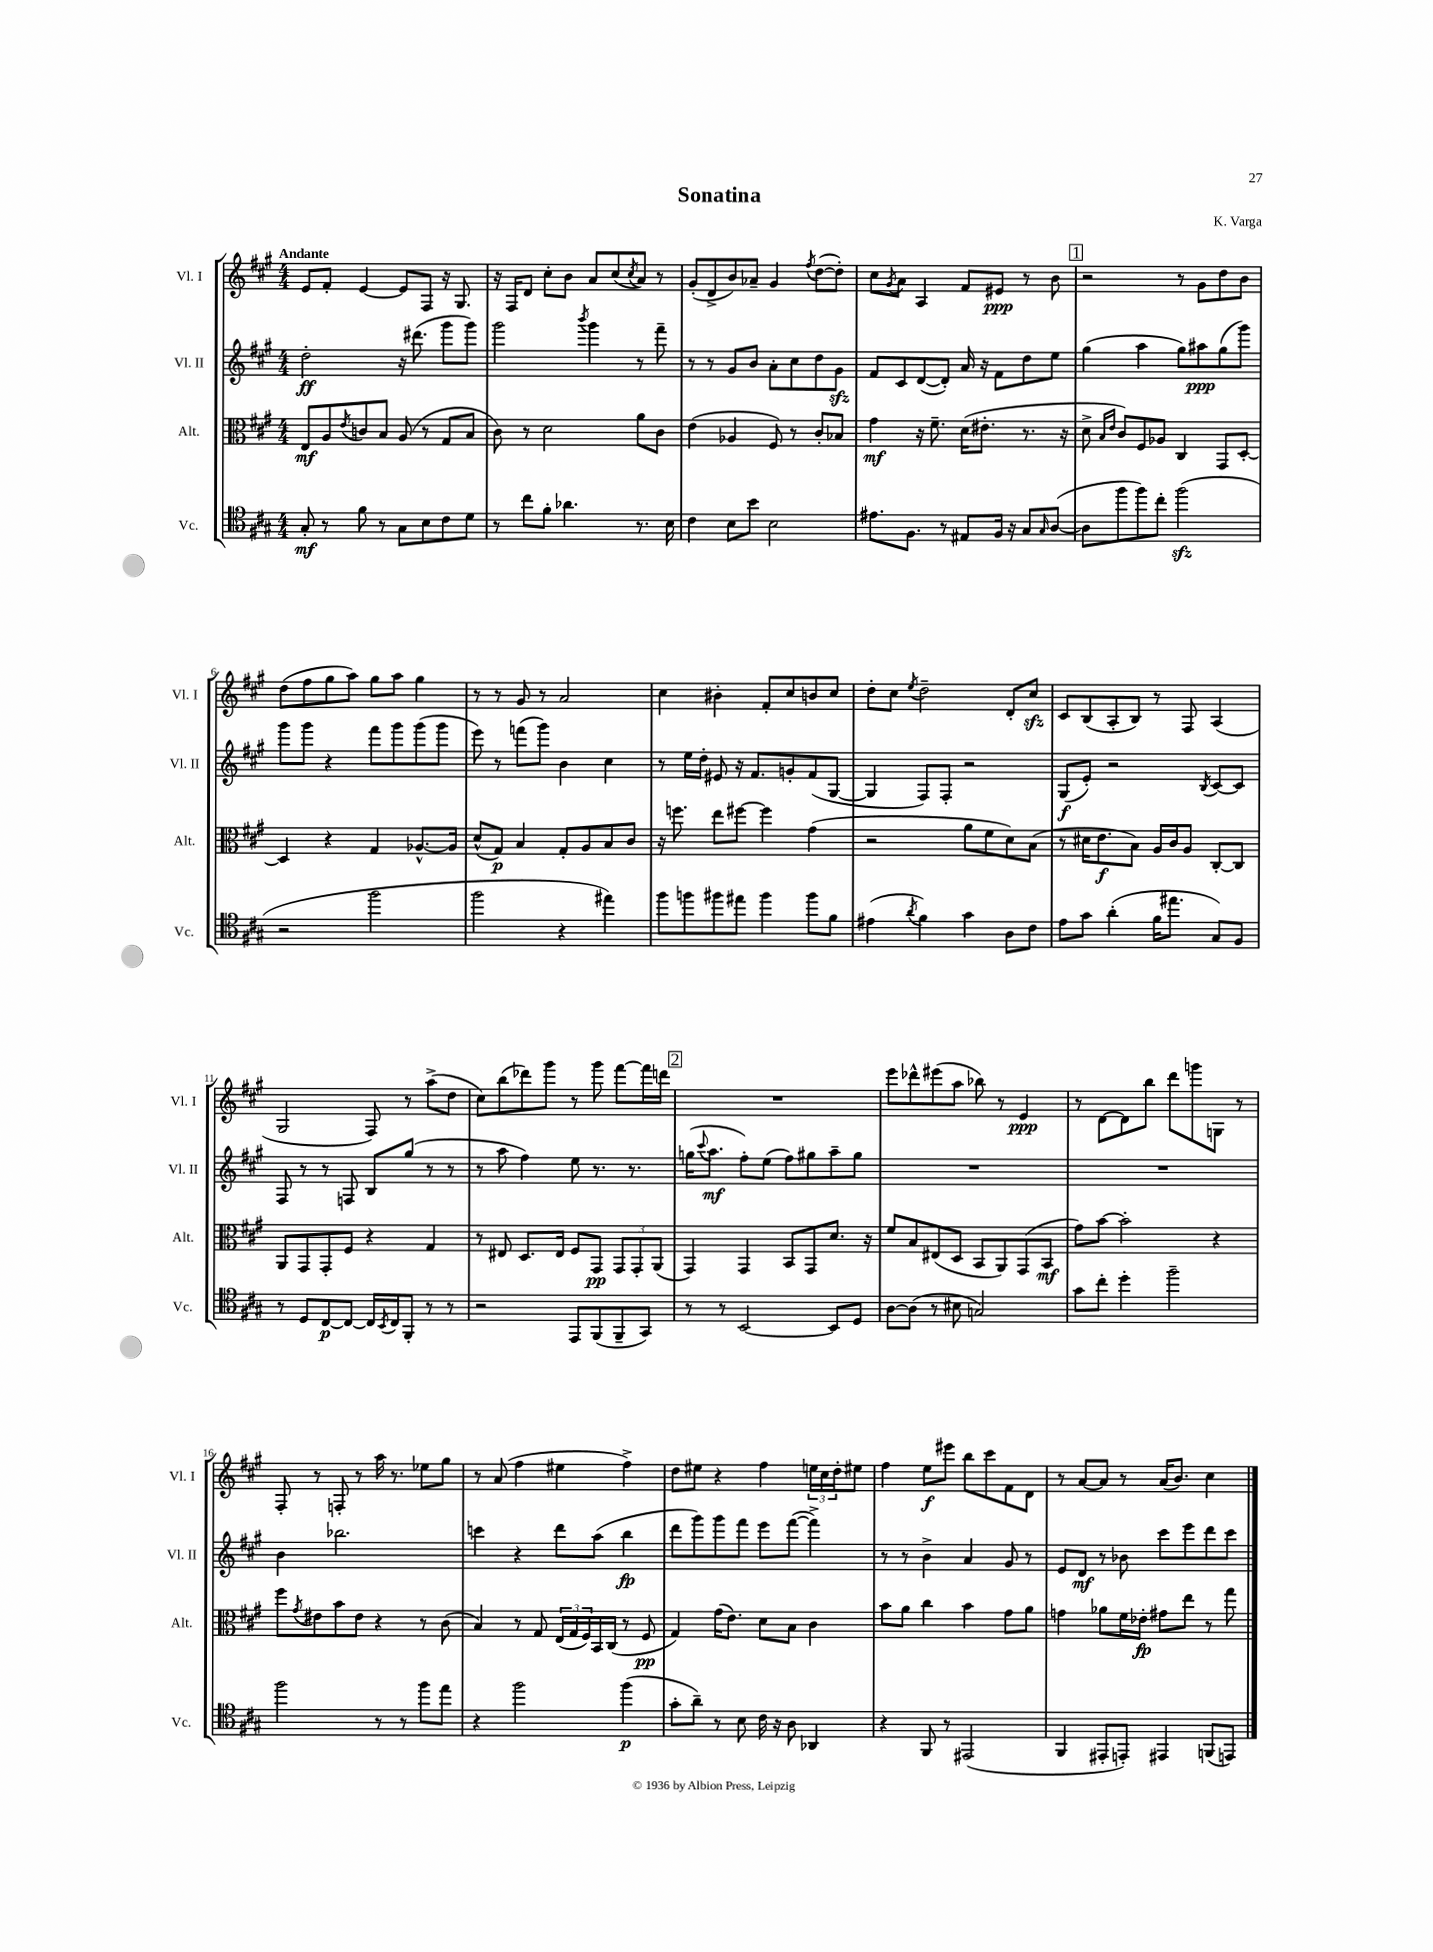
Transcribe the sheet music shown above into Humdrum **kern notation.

**kern	**kern	**kern	**kern
*staff4	*staff3	*staff2	*staff1
*clefC4	*clefC3	*clefG2	*clefG2
*k[f#c#g#]	*k[f#c#g#]	*k[f#c#g#]	*k[f#c#g#]
*M4/4	*M4/4	*M4/4	*M4/4
8G#'/	8E/L	2dd'\	8e/L
8r	8A/	.	8f#'/J
.	8qe/	.	.
8f#\	8c/	.	[4e/
8r	8B/J	.	.
8G#\L	(8A/	16r	8e/]L
.	.	(8.ddd#\	.
8B\	8r	.	8F#/J
8c#\	8G#/L	8ggg#\L	16r
.	.	.	8.G#/
8d\J	8B/J	8ggg#\J)	.
=	=	=	=
8r	8c#\)	2ggg#\	16r
.	.	.	16F#/LK
8cc#\L	8r	.	8d/J
8f#'\J	2d\	.	8cc#'\L
4.a-\	.	.	8b\J
.	.	8qbbb/	.
.	.	4ggg#\	8a/L
.	.	.	(8cc#/
.	.	.	8qcc#/
8.r	8a\L	8r	8a/J)
.	8c#\J	8fff#~\	8r
16B\	.	.	.
=	=	=	=
4c#\	(4e\	8r	(8g#'/L
.	.	8r	8d^/
8B\L	4A-/	8g#/L	8b/)
8b\J	.	8b/J	8a-~/J
2B\	8F#/)	8a'\L	4g#/
.	8r	8cc#\	.
.	.	.	8qff#/
.	8c#'/L	8dd\	([8dd\L
.	8B-/J	8g#\J	8dd'\]J)
=	=	=	=
8.e#\L	4g#\	8f#/L	8cc#\L
.	.	.	8qg#/
.	.	8c#/	8a\J
8.F#\J	.	.	.
.	16r	([8d/	4A/
.	8.f#~\	.	.
8r	.	8d'/]J)	.
8E#/L	(16d\LK	16a/	8f#/L
.	8.e#'\J	16r	.
16F#/Jk	.	8f#\L	8e#/J
16r	.	.	.
8G#/L	8.r	8dd\	8r
16qqG#/	.	.	.
([8A/J	.	8ee\J	8b\
.	16r	.	.
=	=	=	=
8A\]L	8d^\	(4gg#\	2r
.	16qqB/LL	.	.
.	16qqe/JJ	.	.
8ff#\	8c#/L)	.	.
8ff#\)	8F#/	4aa\	.
8cc#'\J	8A-/J	.	.
(2ff#\	4C#/	8gg#\L)	8r
.	.	8aa#\	8g#\L
.	8GG#/L	(8gg#\	8dd\
.	[8D'/J	8ggg#\J)	8b\J
=	=	=	=
2r	4D/]	8ggg#\L	(8dd\L
.	.	8ggg#\J	8ff#\
.	4r	4r	8gg#\
.	.	.	8aa\J)
2ff#\	4G#/	8fff#\L	8gg#\L
.	.	8ggg#\	8aa\J
.	[8.A-^^/L	(8ggg#\	4gg#\
.	.	8ggg#\J	.
.	16A-/]Jk	.	.
=	=	=	=
2ff#\	(8d^^/L	8eee\)	8r
.	8G#/J)	8r	8r
.	4B/	(8fff\L	8g#/
.	.	8ggg#\J)	8r
4r	8G#'/L	4b\	2a/
.	8A/	.	.
4ee#\)	8B/	4cc#\	.
.	8c#/J	.	.
=	=	=	=
8ff#\L	16r	8r	4cc#\
.	8.ff\	.	.
8ff\	.	16ee\LL	.
.	.	16dd'\JJ	.
8ff#\	8ee\L	8e#/	4b#'\
8ee#\J	[8ff#\J	16r	.
.	.	8.f#/L	.
4ff#\	4ff#\]	.	8f#'/L
.	.	8g'/	8cc#/
8ff#\L	(4g#\	(8f#/	8b/
8f#\J	.	[8G#/J	8cc#/J
=	=	=	=
(4e#\	2r	4G#/]	8dd'\L
.	.	.	8cc#\J
8qa/	.	.	8qee/
4f#\)	.	8F#/L)	2dd~\
.	.	8F#'/J	.
4g#\	8a\L	2r	.
.	8f#\	.	.
8A\L	8d\)	.	8d'/L
8c#\J	(8B\J	.	8cc#/J
=	=	=	=
8e\L	8r	(8G#/L	8c#/L
8g#\J	16d#\LK	8e'/J)	(8B/
.	8.e\	.	.
(4a'\	.	2r	8A'/
.	8B\J)	.	8B/J)
16f#\LK	16A/LL	.	8r
8.ee#\J	16c#/J	.	.
.	8A/J	.	8F#/
.	.	8qB/	.
8G#/L)	[8C#'/L	[8c#/L	(4A/
8F#/J	8C#/]J	8c#/]J	.
=	=	=	=
8r	8AA/L	8F#/	2G#/
8D/L	8GG#/	8r	.
[8C#/	8GG#'/	8r	.
8C#/_J	8F#/J	8F/	.
16C#/]LL	4r	8B/L	8F#/)
8qBB/	.	.	.
16C#/J	.	.	.
8FF#'/J	.	(8gg#/J	8r
8r	4G#/	8r	(8aa^\L
8r	.	8r	8dd\J
=	=	=	=
2r	8r	8r	8cc#\L)
.	8E#/	8aa\	(8bb\
.	8.D/L	4ff#\)	8ddd-\)
.	.	.	8ggg#\J
.	16E#/Jk	.	.
8EE/L	8F#/L	8ee\	8r
(8FF#/	8GG#/J	8.r	8ggg#\
8FF#~/	12GG#/L	.	[8fff#\L
.	.	8.r	.
.	12GG#'/	.	.
8GG#/J)	.	.	16fff#\]L
.	(12AA/J	.	.
.	.	.	16ddd\JJ
=	=	=	=
8r	4GG#/)	(16gg\LK	1r
.	.	8qqccc#/	.
.	.	8.aa\J	.
8r	.	.	.
[2BB/	4GG#/	8ff#'\L)	.
.	.	(8ee\J	.
.	8BB/L	8ff#\L)	.
.	8GG#/	8gg#\	.
8BB/]L	8.d/J	8aa~\	.
8D/J	.	8gg#\J	.
.	16r	.	.
=	=	=	=
[8A\L	8f#/L	1r	8eee\L
(8A\]J	8B/	.	8ddd-^^\
8r	(8E#/	.	(8eee#\
8B#\	8D/J	.	8aa\J
2G/)	8BB/L	.	8bb-\)
.	8AA/)	.	8r
.	(8GG#/	.	4e/
.	8BB/J	.	.
=	=	=	=
8g#\L	8g#\L)	1r	8r
8cc#'\J	[8b\J	.	[8d\L
4dd'\	2b'\]	.	8d\]
.	.	.	8bb\J
2ff#~\	.	.	8ddd\L
.	.	.	8ggg\
.	4r	.	8G\J
.	.	.	8r
=	=	=	=
2ff#\	8ff#\L	4b\	8F#'/
.	8qg#/	.	.
.	8e#\	.	8r
.	8b\	2.bb-\	8F'/
.	8e#\J	.	8r
8r	4r	.	16aa\
.	.	.	8.r
8r	.	.	.
8ff#\L	8r	.	8ee-\L
8ee\J	(8c#\	.	8gg#\J
=	=	=	=
4r	4B/)	4ccc\	8r
.	.	.	(8a/
2ff#\	8r	4r	4ff#\
.	8G#/	.	.
.	(24E/LL	8ddd\L	4ee#\
.	24G#/	.	.
.	24F#/)	.	.
.	16BB/	(8aa\J	.
.	(16C#/JJ	.	.
(4ff#\	8r	4bb\	4ff#^\)
.	8F#/	.	.
=	=	=	=
8g#'\L	4G#/)	8ddd\L	8dd\L
8a~\J)	.	8ggg#\)	8ee#\J
8r	(16g#\LK	8ggg#\	4r
.	8.e\J)	.	.
8B\	.	8fff#\J	.
16c#\	8d\L	8eee\L	4ff#\
16r	.	.	.
8A\	8B\J	([8fff#\J	.
4AA-/	4c#\	4fff#^\])	24ee\LL
.	.	.	24cc#\
.	.	.	24dd'\J
.	.	.	8ee#\J
=	=	=	=
4r	8b\L	8r	4ff#\
.	8a\J	8r	.
8FF#/	4cc#\	4b^\	8ee\L
8r	.	.	8eee#\J
(2EE#/	4b\	4a/	8bb\L
.	.	.	8ccc#\
.	8g#\L	8g#/	8f#\
.	8a\J	8r	8d\J
=	=	=	=
4FF#/	4g\	8e/L	8r
.	.	8d/J	[8a/L
8EE#'/L	8a-\L	8r	8a/]J
8EE'/J)	16f#\L	8b-\	8r
.	16e-'\JJ	.	.
4EE#/	8g#\L	8ccc#\L	(16a/LK
.	.	.	8.b/J)
.	8ee\J	8eee\	.
(8FF/L	8r	8ddd\	4cc#\
8EE/J)	8gg#\	8ccc#\J	.
==	==	==	==
*-	*-	*-	*-
